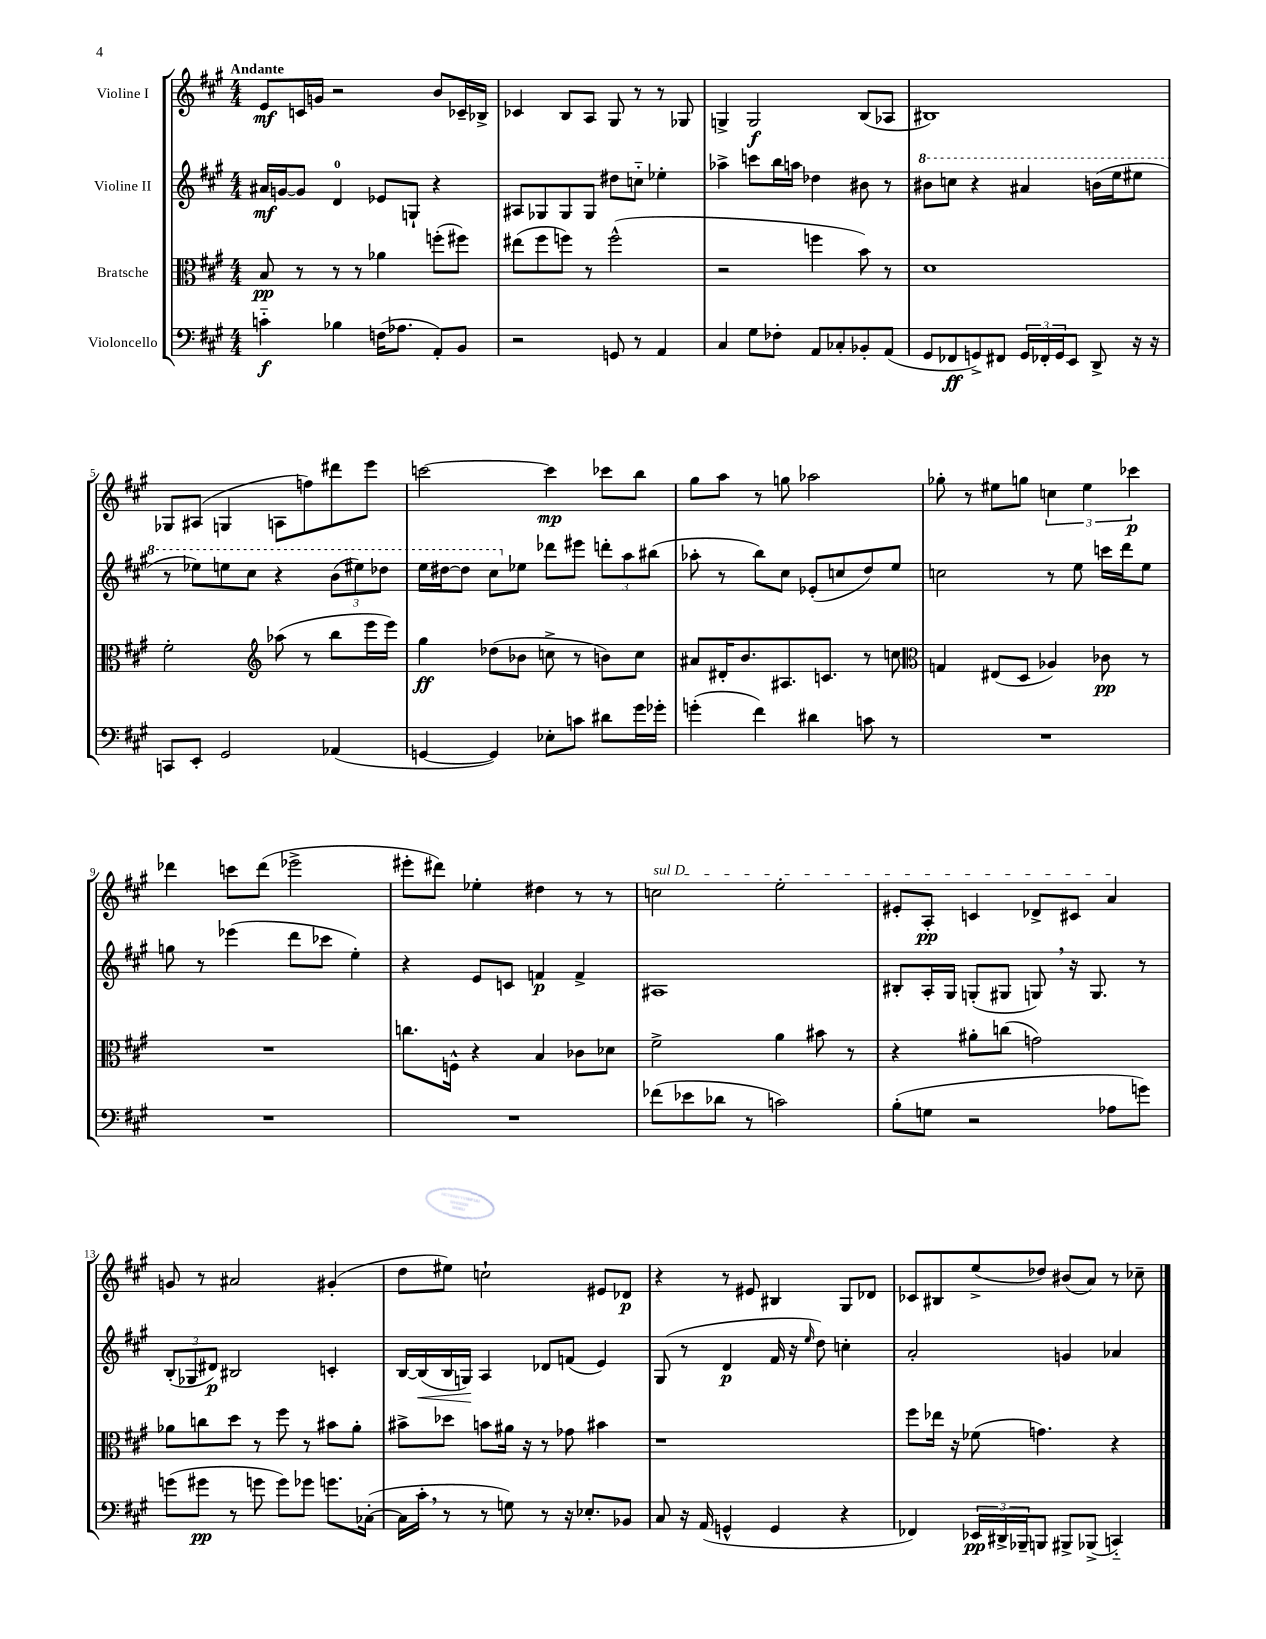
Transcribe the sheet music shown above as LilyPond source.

<<
\new StaffGroup <<
\new Staff = "s0" \with { instrumentName = "Violine I" } {
    \clef treble \key a \major \numericTimeSignature \time 4/4 \tempo "Andante"
    e'8\mf c'16 g'16 r2 b'8 ces'16-- bes16-> |
    ces'4 b8 a8 gis8 r8 r8 ges8 |
    g4-> g2\f b8( aes8 |
    bis1) |
    ges8 ais8( g4 a8 f''8) dis'''8 e'''8 |
    c'''2~ c'''4\mp ces'''8 b''8 |
    gis''8 a''8 r8 g''8 aes''2 |
    ges''8-. r8 eis''8 g''8 \tuplet 3/2 { c''4 eis''4 ces'''4\p } |
    des'''4 c'''8 des'''8( ees'''2-> |
    eis'''8-. dis'''8) ees''4-. dis''4 r8 r8 |
    \once \override TextSpanner.bound-details.left.text = \markup { \italic "sul D" } c''2\startTextSpan e''2-. |
    eis'8-. a8-.\pp c'4 des'8-> cis'8 a'4\stopTextSpan |
    g'8 r8 ais'2 gis'4-.( |
    d''8 eis''8) c''2-! eis'8 des'8\p |
    r4 r8 eis'8 bis4 gis8 des'8 |
    ces'8 bis8 e''8->( des''8) bis'8( a'8) r8 ces''8-- \bar "|." |
}
\new Staff = "s1" \with { instrumentName = "Violine II" } {
    \clef treble \key a \major \numericTimeSignature \time 4/4
    ais'16\mf g'16~ g'8 d'4-0 ees'8 g8-! r4 |
    ais8 ges8 ges8 ges8 dis''8 c''8-_ ees''4-. |
    aes''4-> c'''8 b''16 a''16 des''4 bis'8 r8 |
    \ottava #1 bis''8 c'''8 r4 ais''4 b''16( e'''16 eis'''8 |
    r8 ees'''8) e'''8 cis'''8 r4 \tuplet 3/2 { b''8( eis'''8) des'''8 } |
    e'''16 dis'''16~ dis'''8 cis'''8 \ottava #0 ees''8 des'''8 eis'''8 \tuplet 3/2 { d'''8-. a''8 bis''8( } |
    aes''8-. r8 b''8) cis''8 ees'8-.( c''8 d''8) e''8 |
    c''2 r8 e''8 c'''16 d'''16 e''8 |
    g''8 r8 ees'''4( d'''8 ces'''8 e''4-.) |
    r4 e'8 c'8 f'4\p f'4-> |
    ais1 |
    bis8-. a16-. gis16 g8-.( gis8 g8) \breathe r16 g8. r8 |
    \tuplet 3/2 { b8-.( ges8 dis'8\p) } bis2 c'4-. |
    b16~ b16\<( b16 g16\!) a4 des'8 f'8( e'4) |
    gis8( r8 d'4\p fis'16 r16 \grace { e''16 } d''8) c''4-. |
    a'2-. g'4 aes'4 \bar "|." |
}
\new Staff = "s2" \with { instrumentName = "Bratsche" } {
    \clef alto \key a \major \numericTimeSignature \time 4/4
    b8\pp r8 r8 r8 aes'4 f''8-.( fis''8) |
    eis''8( fis''8 f''8) r8 f''2-^( |
    r2 f''4 b'8) r8 |
    d'1 |
    fis'2-. \clef treble aes''8( r8 b''8 e'''16 e'''16) |
    gis''4\ff des''8( bes'8 c''8-> r8 b'8) c''8 |
    ais'8 dis'16-. b'8. ais8. c'8. r8 c''8 |
    \clef alto g4 eis8( d8 aes4) ces'8\pp r8 |
    R1 |
    c''8. f16-^ r4 b4 ces'8 des'8 |
    fis'2-> a'4 bis'8 r8 |
    r4 ais'8-. c''8( g'2) |
    aes'8 c''8 d''8 r8 fis''8 r8 bis'8 aes'8-. |
    bis'8-> des''8 b'8 ais'16 r16 r8 ges'8 bis'4 |
    r1 |
    fis''8 ees''16 r16 fes'8( g'4.) r4 \bar "|." |
}
\new Staff = "s3" \with { instrumentName = "Violoncello" } {
    \clef bass \key a \major \numericTimeSignature \time 4/4
    c'4-_\f bes4 f16( aes8. a,8-.) b,8 |
    r2 g,8 r8 a,4 |
    cis4 gis8 fes8-. a,8 ces8-. bes,8-. a,8( |
    gis,8 fes,8\ff g,8->) fis,8 \tuplet 3/2 { g,16 fes,16-. g,16 } e,8 d,8-> r16 r16 |
    c,8 e,8-. gis,2 aes,4( |
    g,4~ g,4) ees8-. c'8 dis'8 gis'16 ges'16-. |
    g'4-.( fis'4) dis'4 c'8 r8 |
    R1 |
    R1 |
    R1 |
    fes'8( ees'8 des'8 r8 c'2) |
    b8-.( g8 r2 aes8 g'8) |
    g'8( gis'8\pp r8 g'8 g'8) ges'8 g'8. ces16~-.( |
    ces16 cis'16-. \breathe r8 r8 g8) r8 r16 ees8.-. bes,8 |
    cis8 r16 a,16( g,4-^ g,4 r4 |
    fes,4) \tuplet 3/2 { ees,16\pp dis,16-> bes,,16-- } b,,8 bis,,8-> bes,,8->( c,4-_) \bar "|." |
}
>>
>>
